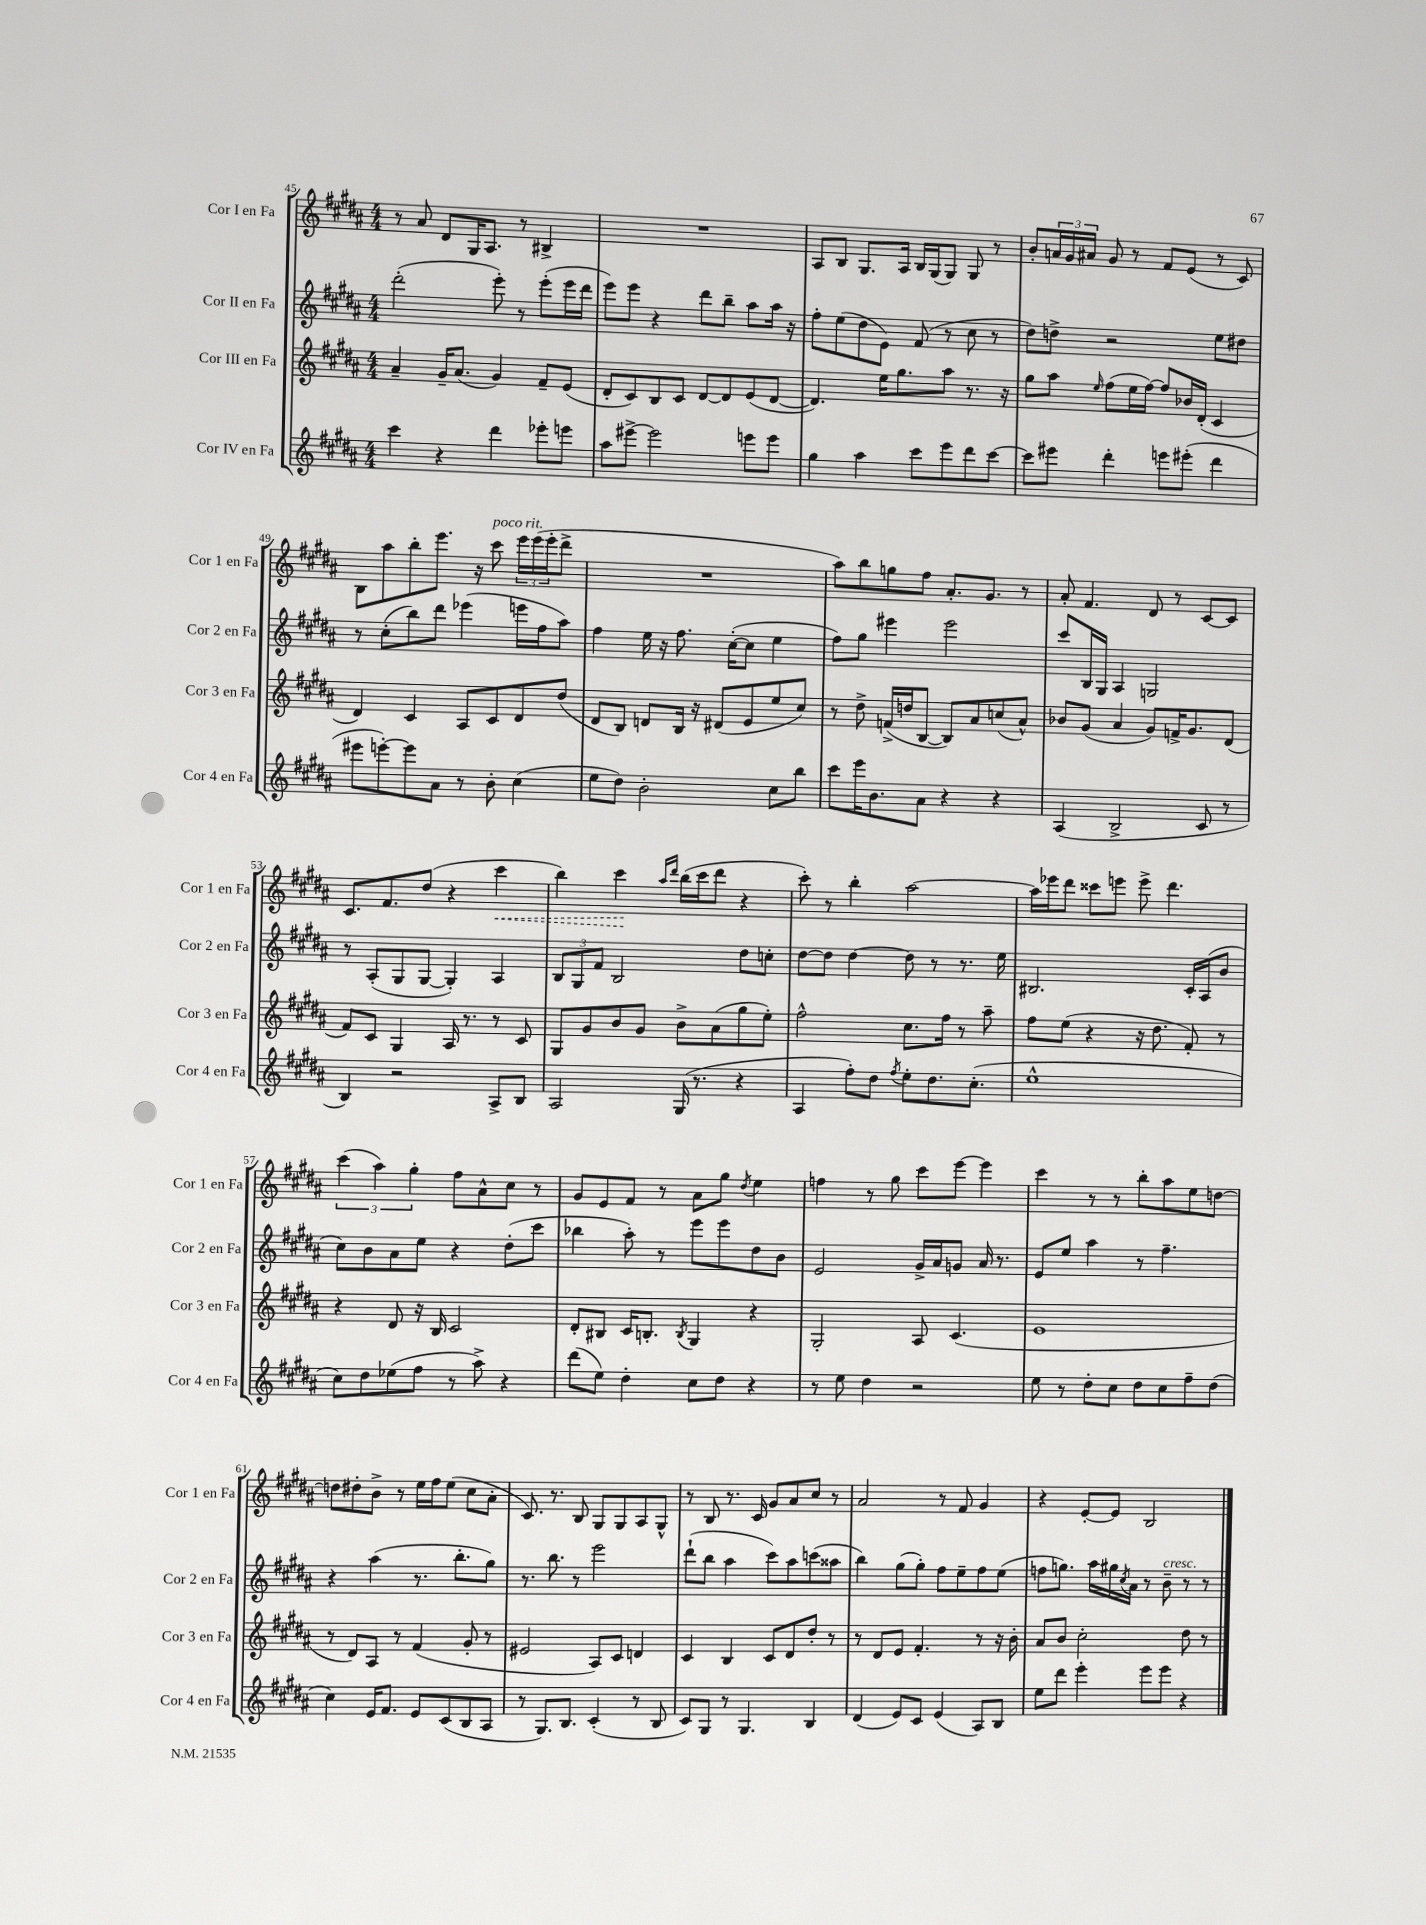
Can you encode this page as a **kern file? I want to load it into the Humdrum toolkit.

**kern	**kern	**kern	**kern	**dynam
*part4	*part3	*part2	*part1	*part1
*staff4	*staff3	*staff2	*staff1	*staff1
*I"Cor IV en Fa	*I"Cor III en Fa	*I"Cor II en Fa	*I"Cor I en Fa	*
*I'Cor 4 en Fa	*I'Cor 3 en Fa	*I'Cor 2 en Fa	*I'Cor 1 en Fa	*
*clefG2	*clefG2	*clefG2	*clefG2	*
*k[f#c#g#d#a#]	*k[f#c#g#d#a#]	*k[f#c#g#d#a#]	*k[f#c#g#d#a#]	*
*M4/4	*M4/4	*M4/4	*M4/4	*
=45	=45	=45	=45	=45
4ccc#\	4a#~/	(2ddd#'\	8r	.
.	.	.	8a#/	.
4r	16g#~/KL	.	8d#/L	.
.	(8.a#/J	.	.	.
.	.	.	16G#/K	.
.	.	.	8.A#/J	.
4ddd#\	4g#/)	8eee'\)	.	.
.	.	8r	8r	.
8eee-X'\L	8f#~/L	(8eee'\L	4B#X^/	.
8eeen\J	(8e/J	16eee\L	.	.
.	.	16ddd#\JJ	.	.
=46	=46	=46	=46	=46
8aa#\L	8d#'/L	8eee\L)	1r	.
[8eee#X^\J	8c#/)	8eee\J	.	.
2eee#\]	8B/	4r	.	.
.	8c#/J	.	.	.
.	[8d#/L	8ddd#\L	.	.
.	8d#/]	8bb~\J	.	.
8eeen\L	(8e/	8aa#\L	.	.
8eee\J	[8d#/J	16aa#\Jk	.	.
.	.	16r	.	.
=47	=47	=47	=47	=47
4gg#\	4.d#/])	8ff#'\L	8A#/L	.
.	.	(8ee\	8B/J	.
4aa#\	.	8dd#\	8.G#/L	.
.	16ee\KL	8e\J)	.	.
.	8.gg#\	.	16A#/Jk	.
8ccc#\L	.	(8f#/	16B/LL	.
.	.	.	(16G#/J	.
8eee\	8aa#\J	8r	8G#/J)	.
8ddd#\	8.r	8cc#\	8G#/	.
[8ccc#\J	.	8r	8r	.
.	16r	.	.	.
=48	=48	=48	=48	=48
8ccc#\L]	8gg#\L	8dd#\L)	8b'/L	.
8eee#X\J	8aa#\J	8ddn^\J	24an/L	.
.	.	.	24g#/	.
.	.	.	24a#X/JJ	.
.	16qqee/	.	.	.
4ddd#'\	(8ff#\L	2r	8g#/	.
.	16ee\L	.	8r	.
.	[16ff#\JJ)	.	.	.
8eeen\L	8ff#/L]	.	8f#/L	.
(8eee#X'\J	16b-X/L	.	(8e/J	.
.	(16d#'/JJ	.	.	.
4ddd#\	4c#/	8ee\L	8r	.
.	.	8dd#X\J	8c#/)	.
!!LO:LB:g=z
=49	=49	=49	=49	=49
8eee#X\L	4d#/)	8r	8B\L	.
[8eeen'\)	.	(8cc#'\L	8aa#\	.
8eee\]	4c#/	8bb\)	8bb'\	.
8a#\J	.	8ddd#\J	8.eee\J	.
8r	8A#/L	(4eee-X\	.	.
.	.	.	16r	.
!	!	!	!LO:TX:a:i:t=poco rit.	!
8b'\	8c#/	.	8ccc#\	.
(4cc#\	8d#/	16eeen\LL	24eee\LL	.
.	.	.	(24eee\	.
.	.	16ff#\J	.	.
.	.	.	24eee'\J	.
.	(8dd#/J	8aa#\J)	8ddd#^\J	.
=50	=50	=50	=50	=50
8ee\L	8d#/L	4ff#\	1r	.
8dd#\J)	8B/J)	.	.	.
2b'\	8dn/L	16ee\	.	.
.	.	16r	.	.
.	16B/Jk	8.ff#\	.	.
.	16r	.	.	.
.	(8d#X/L	.	.	.
.	.	([16cc#'\KL	.	.
.	8e/	8cc#\J]	.	.
8cc#\L	8ee/	4ee\	.	.
8bb\J	8cc#/J)	.	.	.
=51	=51	=51	=51	=51
8ccc#\L	8r	8ff#\L)	8aa#\L)	.
16eee\K	8dd#^\	8gg#\J	8bb\	.
8.b\	.	.	.	.
.	(16fn^/LL	4eee#X\	8ggn\	.
.	16ddn/J	.	.	.
8a#\J	[8B/J	.	8ff#\J	.
4r	8B/L])	2eee#\	8.a#'/L	.
.	8a#/	.	.	.
.	.	.	8.g#/J	.
4r	(8ccn/	.	.	.
.	8a#^^/J)	.	8r	.
=52	=52	=52	=52	=52
(4A#/	8b-X/L	8ccc#/L	8a#'/	.
.	(8g#/J	16B/L	4.f#/	.
.	.	16G#/JJ	.	.
2B^/	4a#/	4A#/	.	.
.	8g#/L)	2Gn/	8d#/	.
.	16fn^/K	.	8r	.
.	8.g#/	.	.	.
8c#/	.	.	[8c#/L	.
8r	(8d#/J	.	8c#/J]	.
!!LO:LB:g=z
=53	=53	=53	=53	=53
4B/)	8f#/L)	8r	8.c#/L	.
.	8c#/J	(8A#'/L	.	.
.	.	.	8.f#/	.
2r	4G#/	8G#/	.	.
.	.	[8G#/J	(8dd#/J	.
.	16A#/	4G#'/])	4r	.
.	8.r	.	.	.
!	!	!	!	!LO:HP:b
8A#^/L	8r	4A#/	4ccc#\	<
8B/J	8c#/	.	.	.
=54	=54	=54	=54	=54
2A#/	8G#/L	12B/L	4bb\)	.
.	.	12G#/	.	.
.	8g#/	.	.	.
.	.	12f#/J	.	.
.	8b/	2B/	4ccc#\	.
.	8g#/J	.	.	.
.	.	.	16qqaa#/LL	.
.	.	.	16qqddd#/JJ	.
(16G#/	8b^\L	.	(16bb\LL	[
8.r	.	.	16ccc#\J	.
.	(8a#\	.	8ddd#\J	.
4r	8gg#\	8dd#\L	4r	.
.	8ee'\J)	8ccn'\J	.	.
=55	=55	=55	=55	=55
4A#/	2ff#^^\	[8dd#\L	8ccc#'\)	.
.	.	8dd#\J]	8r	.
8ff#'\L)	.	[4dd#\	4bb'\	.
8dd#\J	.	.	.	.
8qff#/	.	.	.	.
8ee'\L	8.cc#\L	8dd#\]	[2aa#\	.
8.dd#\	.	8r	.	.
.	16ff#\Jk	.	.	.
.	8r	8.r	.	.
(8.cc#'\J	.	.	.	.
.	8aa#~\	.	.	.
.	.	16ee\	.	.
=56	=56	=56	=56	=56
1ee^^	8ff#\L	2.B#X/	16aa#\LL]	.
.	.	.	16eee-X\J	.
.	(8ee\J	.	8ddd#\J	.
.	4r	.	8ccc##X\L	.
.	.	.	8eeen\J	.
.	16r	.	8eee^\	.
.	8.dd#\	.	.	.
.	.	.	4.ddd#\	.
.	8f#'/)	16c#'/LL	.	.
.	.	(16A#/J	.	.
.	8r	8b/J	.	.
!!LO:LB:g=z
=57	=57	=57	=57	=57
8cc#\L)	4r	8cc#\L)	(6ccc#\	.
8dd#\	.	8b\	.	.
.	.	.	6aa#\)	.
(8ee-X\	8d#/	8a#\	.	.
.	.	.	6gg#'\	.
8ff#\J	16r	8ee\J	.	.
.	16B/	.	.	.
8r	2c#/	4r	8ff#\L	.
8aa#^\)	.	.	8a#^^\	.
4r	.	(8dd#'\L	8cc#\J	.
.	.	8ccc#\J	8r	.
=58	=58	=58	=58	=58
(8ddd#\L	8d#'/L	4bb-X\	8g#/L	.
8ee\J)	8B#X/J	.	8e/	.
4dd#'\	16c#/KL	8aa#'\)	8f#/J	.
.	8.Bn'/J	.	.	.
.	.	8r	8r	.
.	8qB/	.	.	.
8cc#\L	4G#/	8eee\L	8a#\L	.
8dd#\J	.	8eee\	8gg#\J	.
.	.	.	8qdd#/	.
4r	4r	8dd#\	4ee\	.
.	.	8b\J	.	.
=59	=59	=59	=59	=59
8r	2G#'/	2e/	4ffn\	.
8ee\	.	.	.	.
4dd#\	.	.	8r	.
.	.	.	8gg#\	.
2r	8A#/	16g#^/LL	8ccc#\L	.
.	.	16a#/J	.	.
.	(4.c#/	8gn/J	[8eee\J	.
.	.	16a#/	4eee\]	.
.	.	8.r	.	.
=60	=60	=60	=60	=60
8ee\	1e	8e/L	4ccc#\	.
8r	.	8ee/J	.	.
8dd#'\L	.	4aa#\	8r	.
8cc#\J	.	.	8r	.
8dd#\L	.	8r	8bb'\L	.
8cc#\	.	4.ff#~\	8aa#\	.
8ff#~\	.	.	8ee\	.
(8dd#\J	.	.	[8ddn\J	.
!!LO:LB:g=z
=61	=61	=61	=61	=61
4cc#\)	8r	4r	8ddn\L]	.
.	8d#/L)	.	8dd#X'\	.
16e/KL	8A#/J	(4aa#\	8b^\J	.
8.f#/J	.	.	.	.
.	8r	.	8r	.
8e/L	(4f#/	8.r	16ee\LL	.
.	.	.	16ff#\J	.
(8c#/	.	.	(8ee\J	.
.	.	8.bb'\L	.	.
8B/	8g#'/	.	8cc#\L	.
8A#/J	8r	8gg#\J)	8a#'\J	.
=62	=62	=62	=62	=62
8r	2e#X/	8.r	8.c#/)	.
8.G#/L)	.	.	.	.
.	.	8.bb\	8.r	.
8.B/J	.	.	.	.
.	.	8r	8B/	.
(4c#'/	8A#/L)	2eee\	8G#/L	.
.	8c#/J	.	8G#/	.
8r	4dn/	.	8A#/	.
8B/	.	.	8G#^^/J	.
=63	=63	=63	=63	=63
8c#/L)	4c#/	(8ddd#`\L	8r	.
8G#/J	.	8bb\J	8B/	.
8r	4B/	4aa#\	8.r	.
4.G#/	.	.	.	.
.	.	.	16c#/	.
.	8c#/L	8ccc#\L)	8g#/L	.
.	8d#/	8aa#\	8a#/	.
4B/	8dd#'/J	(8cccn\	8cc#/J	.
.	8r	8aa##X\J	8r	.
=64	=64	=64	=64	=64
(4d#/	8r	4bb\)	2a#/	.
.	8d#/L	.	.	.
8e/L)	8e/J	(8gg#\L	.	.
8c#/J	4.f#'/	8gg#'\J)	.	.
(4e/	.	8ff#\L	8r	.
.	.	8ee~\	8f#/	.
8A#/L)	8r	8ff#\	4g#/	.
8B/J	16r	(8ee\J	.	.
.	16b'\	.	.	.
=65	=65	=65	=65	=65
8ee\L	8a#/L	8ffn\L	4r	.
8ddd#\J	8b/J	8.ggn\J)	.	.
4eee'\	2cc#'\	.	[8e'/L	.
.	.	16aa#\LL	.	.
.	.	16gg#X\	8e/J]	.
.	.	8qcc#/	.	.
.	.	16a#\JJ	.	.
8eee\L	.	8r	2B/	.
!	!	!LO:TX:a:i:t=cresc.	!	!
8eee\J	.	8b~\	.	.
4r	8dd#\	8r	.	.
.	8r	8r	.	.
==	==	==	==	==
*-	*-	*-	*-	*-
